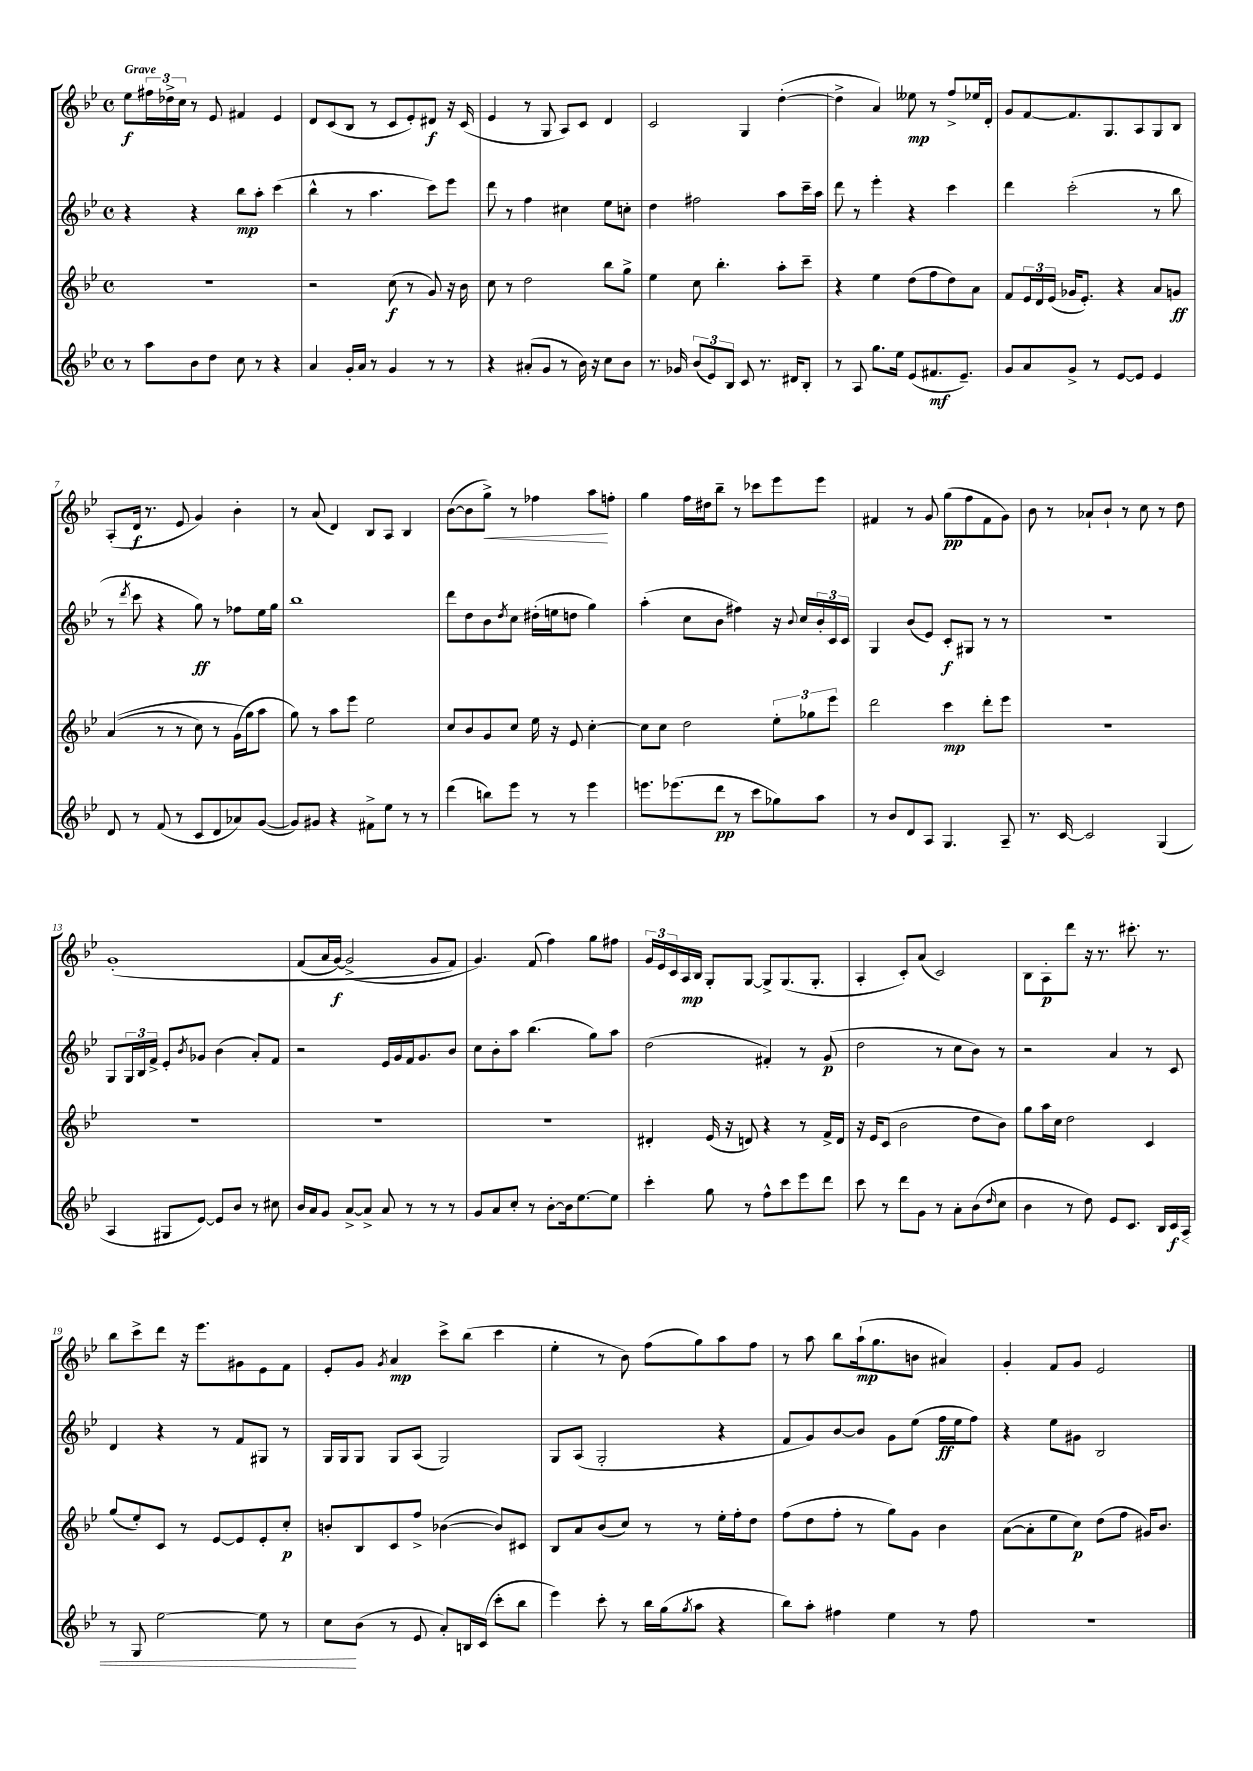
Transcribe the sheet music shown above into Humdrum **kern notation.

**kern	**dynam	**kern	**dynam	**kern	**dynam	**kern	**dynam
*part4	*part4	*part3	*part3	*part2	*part2	*part1	*part1
*staff4	*staff4	*staff3	*staff3	*staff2	*staff2	*staff1	*staff1
*clefG2	*	*clefG2	*	*clefG2	*	*clefG2	*
*k[b-e-]	*	*k[b-e-]	*	*k[b-e-]	*	*k[b-e-]	*
*M4/4	*	*M4/4	*	*M4/4	*	*M4/4	*
*met(c)	*	*met(c)	*	*met(c)	*	*met(c)	*
=1	=1	=1	=1	=1	=1	=1	=1
!	!	!	!	!	!	!LO:TX:a:B:t=Grave	!
8r	.	1r	.	4r	.	8ee-\L	f
8aa\L	.	.	.	.	.	24ff#X\L	.
.	.	.	.	.	.	24dd-X^\	.
.	.	.	.	.	.	24cc\JJ	.
8b-\	.	.	.	4r	.	8r	.
8dd\J	.	.	.	.	.	8e-/	.
8cc\	.	.	.	8bb-\L	mp	4f#X/	.
8r	.	.	.	8aa'\J	.	.	.
4r	.	.	.	(4ccc\	.	4e-/	.
=2	=2	=2	=2	=2	=2	=2	=2
4a/	.	2r	.	4bb-^^\	.	8d/L	.
.	.	.	.	.	.	(8c/	.
16g'/LL	.	.	.	8r	.	8B-/J	.
16a/JJ	.	.	.	.	.	.	.
8r	.	.	.	4.aa\	.	8r	.
4g/	.	(8cc\	f	.	.	8c/L	.
.	.	8r	.	.	.	8e-'/)	.
8r	.	8g/)	.	8ccc\L)	.	8d#X/J	f
8r	.	16r	.	8eee-\J	.	16r	.
.	.	16b-\	.	.	.	(16c/	.
=3	=3	=3	=3	=3	=3	=3	=3
4r	.	8cc\	.	8ddd\	.	4e-/	.
.	.	8r	.	8r	.	.	.
(8a#X'/L	.	2dd\	.	4ff\	.	8r	.
8g/J	.	.	.	.	.	8G/	.
8r	.	.	.	4cc#X\	.	8A/L)	.
16b-\)	.	.	.	.	.	8c/J	.
16r	.	.	.	.	.	.	.
8cc\L	.	8bb-\L	.	8ee-\L	.	4d/	.
8b-\J	.	8gg^\J	.	8ccn'\J	.	.	.
=4	=4	=4	=4	=4	=4	=4	=4
8.r	.	4ee-\	.	4dd\	.	2c/	.
16g-X/	.	.	.	.	.	.	.
(12b-/L	.	8cc\	.	2ff#X\	.	.	.
12e-/)	.	.	.	.	.	.	.
.	.	4.bb-'\	.	.	.	.	.
12B-/J	.	.	.	.	.	.	.
8c/	.	.	.	.	.	4G/	.
8.r	.	.	.	.	.	.	.
.	.	8aa'\L	.	8aa\L	.	([4dd'\	.
16d#X/KL	.	.	.	.	.	.	.
8B-'/J	.	8ccc~\J	.	16ccc~\L	.	.	.
.	.	.	.	16aa\JJ	.	.	.
=5	=5	=5	=5	=5	=5	=5	=5
8r	.	4r	.	8ddd\	.	4dd^\]	.
8A/	.	.	.	8r	.	.	.
8.gg\L	.	4ee-\	.	4eee-'\	.	4a/)	.
16ee-\Jk	.	.	.	.	.	.	.
(8e-/L	.	(8dd\L	.	4r	.	8ee--X\	mp
8.f#X/	mf	8ff\	.	.	.	8r	.
.	.	8dd\)	.	4ccc\	.	8ff^/L	.
8.e-~/J)	.	.	.	.	.	.	.
.	.	8a\J	.	.	.	16ee-X/L	.
.	.	.	.	.	.	16d'/JJ	.
=6	=6	=6	=6	=6	=6	=6	=6
8g/L	.	8f/L	.	4ddd\	.	8g/L	.
8a/	.	24e-/L	.	.	.	[8f/	.
.	.	24d/	.	.	.	.	.
.	.	(24e-/JJ	.	.	.	.	.
8g^/J	.	16g-X/KL	.	(2ccc'\	.	8.f/]	.
.	.	8.e-'/J)	.	.	.	.	.
8r	.	.	.	.	.	.	.
.	.	.	.	.	.	8.G/	.
[8e-/L	.	4r	.	.	.	.	.
8e-/J]	.	.	.	.	.	8A/	.
4e-/	.	8a/L	.	8r	.	8G/	.
.	.	8gn/J	ff	8bb-\	.	8B-/J	.
!!LO:LB:g=z
=7	=7	=7	=7	=7	=7	=7	=7
8d/	.	((4a/	.	8r	.	(8A'/L	.
.	.	.	.	8qddd/	.	.	.
8r	.	.	.	8ccc\	.	16d/Jk	f
.	.	.	.	.	.	8.r	.
(8f/	.	8r	.	4r	.	.	.
8r	.	8r	.	.	.	8e-/	.
8c/L	.	8cc\)	.	8gg\)	ff	4g/)	.
8d/	.	8r	.	8r	.	.	.
8a-X/)	.	(16g\LL	.	8ff-X\L	.	4b-'\	.
.	.	16gg\J)	.	.	.	.	.
([8g/J	.	8aa\J	.	16ee-\L	.	.	.
.	.	.	.	16gg\JJ	.	.	.
=8	=8	=8	=8	=8	=8	=8	=8
8g/L])	.	8gg\)	.	1bb-	.	8r	.
8g#X/J	.	8r	.	.	.	(8a/	.
4r	.	8aa\L	.	.	.	4d/)	.
.	.	8eee-\J	.	.	.	.	.
8f#X^\L	.	2ee-\	.	.	.	8B-/L	.
8ee-\J	.	.	.	.	.	8A/J	.
8r	.	.	.	.	.	4B-/	.
8r	.	.	.	.	.	.	.
=9	=9	=9	=9	=9	=9	=9	=9
(4ddd\	.	8cc/L	.	8ddd\L	.	([8b-\L	.
.	.	8b-/	.	8dd\	.	8b-\]	.
!	!	!	!	!	!	!	!LO:HP:b
8bbn\L)	.	8g/	.	8b-\	.	8gg^\J)	<
.	.	.	.	8qdd/	.	.	.
8eee-\J	.	8cc/J	.	8cc\J	.	8r	.
8r	.	16ee-\	.	(16dd#X'\LL	.	4ff-X\	.
.	.	16r	.	16een\J	.	.	.
8r	.	8e-/	.	8ddn\J	.	.	.
4eee-\	.	[4cc'\	.	4gg\)	.	8aa\L	.
.	.	.	.	.	.	8ffn'\J	[
=10	=10	=10	=10	=10	=10	=10	=10
8.eeen\L	.	8cc\L]	.	(4aa'\	.	4gg\	.
.	.	8cc\J	.	.	.	.	.
(8.eee-X\	.	.	.	.	.	.	.
.	.	2dd\	.	8cc\L	.	16ff\LL	.
.	.	.	.	.	.	16dd#X\J	.
8ddd\J	pp	.	.	8b-\J	.	8bb-~\J	.
8r	.	.	.	4ff#X\)	.	8r	.
8ccc\L	.	.	.	.	.	8ccc-X\L	.
8gg-X\)	.	12ee-'\L	.	16r	.	8eee-\	.
.	.	.	.	8qqb-/	.	.	.
.	.	.	.	16cc/LL	.	.	.
.	.	12gg-X\	.	.	.	.	.
8aa\J	.	.	.	24b-'/	.	8eee-\J	.
.	.	12eee-\J	.	24c/	.	.	.
.	.	.	.	24c/JJ	.	.	.
=11	=11	=11	=11	=11	=11	=11	=11
8r	.	2ddd\	.	4G/	.	4f#X/	.
8b-/L	.	.	.	.	.	.	.
8d/	.	.	.	(8b-/L	.	8r	.
8A/J	.	.	.	8e-/J)	.	8g/	.
4.G/	.	4ccc\	mp	8c'/L	f	(8gg\L	pp
.	.	.	.	8G#X/J	.	8ff\	.
.	.	8ddd'\L	.	8r	.	8f#\	.
8A~/	.	8eee-\J	.	8r	.	8g\J)	.
=12	=12	=12	=12	=12	=12	=12	=12
8.r	.	1r	.	1r	.	8b-\	.
.	.	.	.	.	.	8r	.
[16c/	.	.	.	.	.	.	.
2c/]	.	.	.	.	.	8a-X`/L	.
.	.	.	.	.	.	8b-`/J	.
.	.	.	.	.	.	8r	.
.	.	.	.	.	.	8cc\	.
(4G/	.	.	.	.	.	8r	.
.	.	.	.	.	.	8dd\	.
!!LO:LB:g=z
=13	=13	=13	=13	=13	=13	=13	=13
4A/	.	1r	.	8G/L	.	(1g'	.
.	.	.	.	24G/L	.	.	.
.	.	.	.	24B-/	.	.	.
.	.	.	.	24f^/JJ	.	.	.
8G#X/L	.	.	.	8e-'/L	.	.	.
.	.	.	.	8qb-/	.	.	.
[8e-/J)	.	.	.	8g-X/J	.	.	.
8e-/L]	.	.	.	(4b-\	.	.	.
8b-/J	.	.	.	.	.	.	.
8r	.	.	.	8a'/L)	.	.	.
8cc#X\	.	.	.	8f/J	.	.	.
=14	=14	=14	=14	=14	=14	=14	=14
16b-/LL	.	1r	.	2r	.	(8f/L	.
16a/J	.	.	.	.	.	.	.
8g/J	.	.	.	.	.	16a/L	.
.	.	.	.	.	.	[16g/JJ)	f
[8a^/L	.	.	.	.	.	(2g^/]	.
8a^/J]	.	.	.	.	.	.	.
8a/	.	.	.	16e-/LL	.	.	.
.	.	.	.	16g/	.	.	.
8r	.	.	.	16f/J	.	.	.
.	.	.	.	8.g/	.	.	.
8r	.	.	.	.	.	8g/L	.
8r	.	.	.	8b-/J	.	8f/J)	.
=15	=15	=15	=15	=15	=15	=15	=15
8g/L	.	1r	.	8cc\L	.	4.g/)	.
8a/	.	.	.	8b-'\	.	.	.
8cc'/J	.	.	.	8aa\J	.	.	.
8r	.	.	.	(4.bb-\	.	(8f/	.
[8b-'\L	.	.	.	.	.	4ff\)	.
16b-\k]	.	.	.	.	.	.	.
[8.ee-\	.	.	.	.	.	.	.
.	.	.	.	8gg\L)	.	8gg\L	.
8ee-\J]	.	.	.	8aa\J	.	8ff#X\J	.
=16	=16	=16	=16	=16	=16	=16	=16
4ccc'\	.	4d#X'/	.	(2dd\	.	24g/LL	.
.	.	.	.	.	.	24e-/	.
.	.	.	.	.	.	24c/	.
.	.	.	.	.	.	16A/	mp
.	.	.	.	.	.	16B-/JJ	.
8gg\	.	(16e-/	.	.	.	8G'/L	.
.	.	16r	.	.	.	.	.
8r	.	8dn/)	.	.	.	[8G/J	.
8ff^^\L	.	4r	.	4f#X'/)	.	8G^/L]	.
8ccc\	.	.	.	.	.	(8.G/	.
8eee-\	.	8r	.	8r	.	.	.
.	.	.	.	.	.	8.G'/J	.
8ddd\J	.	16f^/LL	.	(8g/	p	.	.
.	.	16d/JJ	.	.	.	.	.
=17	=17	=17	=17	=17	=17	=17	=17
8ccc\	.	16r	.	2dd\	.	4A'/	.
.	.	16e-/KL	.	.	.	.	.
8r	.	(8c/J	.	.	.	.	.
8ddd\L	.	2b-\	.	.	.	8c'/L)	.
8g\J	.	.	.	.	.	(8a/J	.
8r	.	.	.	8r	.	2c/)	.
8a'\L	.	.	.	8cc\L	.	.	.
(8b-\	.	8dd\L	.	8b-\J)	.	.	.
16qqdd/	.	.	.	.	.	.	.
8cc\J	.	8b-\J)	.	8r	.	.	.
=18	=18	=18	=18	=18	=18	=18	=18
4b-\	.	8gg\L	.	2r	.	8B-\L	.
.	.	16aa\L	.	.	.	8A'\	p
.	.	16cc\JJ	.	.	.	.	.
8r	.	2dd\	.	.	.	8ddd\J	.
8dd\)	.	.	.	.	.	16r	.
.	.	.	.	.	.	8.r	.
8e-/L	.	.	.	4a/	.	.	.
8.c/J	.	.	.	.	.	8.ccc#X'\	.
.	.	4c/	.	8r	.	.	.
16B-/LL	.	.	.	.	.	8.r	.
16c/	f	.	.	8c/	.	.	.
!	!LO:HP:b	!	!	!	!	!	!
16A/JJ	<	.	.	.	.	.	.
!!LO:LB:g=z
=19	=19	=19	=19	=19	=19	=19	=19
8r	.	(8gg/L	.	4d/	.	8bb-\L	.
8G/	.	8ee-'/)	.	.	.	8ccc^\	.
[2ee-\	.	8c/J	.	4r	.	8ddd\J	.
.	.	8r	.	.	.	16r	.
.	.	.	.	.	.	8.eee-\L	.
.	.	[8e-/L	.	8r	.	.	.
.	.	8e-/]	.	8f/L	.	8g#X\	.
8ee-\]	.	8e-'/	.	8G#X/J	.	8e-\	.
8r	.	8cc'/J	p	8r	.	8f\J	.
=20	=20	=20	=20	=20	=20	=20	=20
8cc\L	.	8bn'/L	.	16G/LL	.	8e-'/L	.
.	.	.	.	16G/J	.	.	.
(8b-\J	[	8B-/	.	8G/J	.	8g/J	.
.	.	.	.	.	.	8qg/	.
8r	.	8c/	.	8G/L	.	4a/	mp
8e-/	.	8ff^/J	.	(8A/J	.	.	.
8a'/L)	.	([4b-X\	.	2G/)	.	8ccc^\L	.
16Bn/L	.	.	.	.	.	(8bb-\J	.
(16c/JJ	.	.	.	.	.	.	.
8ccc'\L	.	8b-/L])	.	.	.	4ccc\	.
8bb-\J	.	8c#X/J	.	.	.	.	.
=21	=21	=21	=21	=21	=21	=21	=21
4eee-\)	.	8B-/L	.	8G/L	.	4ee-'\	.
.	.	8a/	.	(8A/J	.	.	.
8ccc'\	.	(8b-/	.	2G'/	.	8r	.
8r	.	8cc/J)	.	.	.	8b-\)	.
16bb-\LL	.	8r	.	.	.	(8ff\L	.
(16gg\J	.	.	.	.	.	.	.
8qgg/	.	.	.	.	.	.	.
8aa\J	.	8r	.	.	.	8gg\)	.
4r	.	16ee-'\LL	.	4r	.	8aa\	.
.	.	16ff'\J	.	.	.	.	.
.	.	8dd\J	.	.	.	8ff\J	.
=22	=22	=22	=22	=22	=22	=22	=22
8bb-\L)	.	(8ff\L	.	8f/L	.	8r	.
8aa'\J	.	8dd\	.	8g/)	.	8aa\	.
4ff#X\	.	8ff'\J	.	[8b-/	.	8bb-\L	.
.	.	8r	.	8b-/J]	.	(16aa`\k	mp
.	.	.	.	.	.	8.gg\	.
4ee-\	.	8gg\L)	.	8g\L	.	.	.
.	.	8g\J	.	(8ee-\J	.	8bn\J	.
8r	.	4b-\	.	16ff\LL	ff	4a#X/)	.
.	.	.	.	16ee-\J	.	.	.
8ff#\	.	.	.	8ff\J)	.	.	.
=23	=23	=23	=23	=23	=23	=23	=23
1r	.	([8a\L	.	4r	.	4g'/	.
.	.	8a'\]	.	.	.	.	.
.	.	8ee-\	.	8ee-\L	.	8f/L	.
.	.	8cc\J)	p	8g#X\J	.	8g/J	.
.	.	(8dd\L	.	2B-/	.	2e-/	.
.	.	8ff\J	.	.	.	.	.
.	.	16g#X/KL)	.	.	.	.	.
.	.	8.b-/J	.	.	.	.	.
==	==	==	==	==	==	==	==
*-	*-	*-	*-	*-	*-	*-	*-
